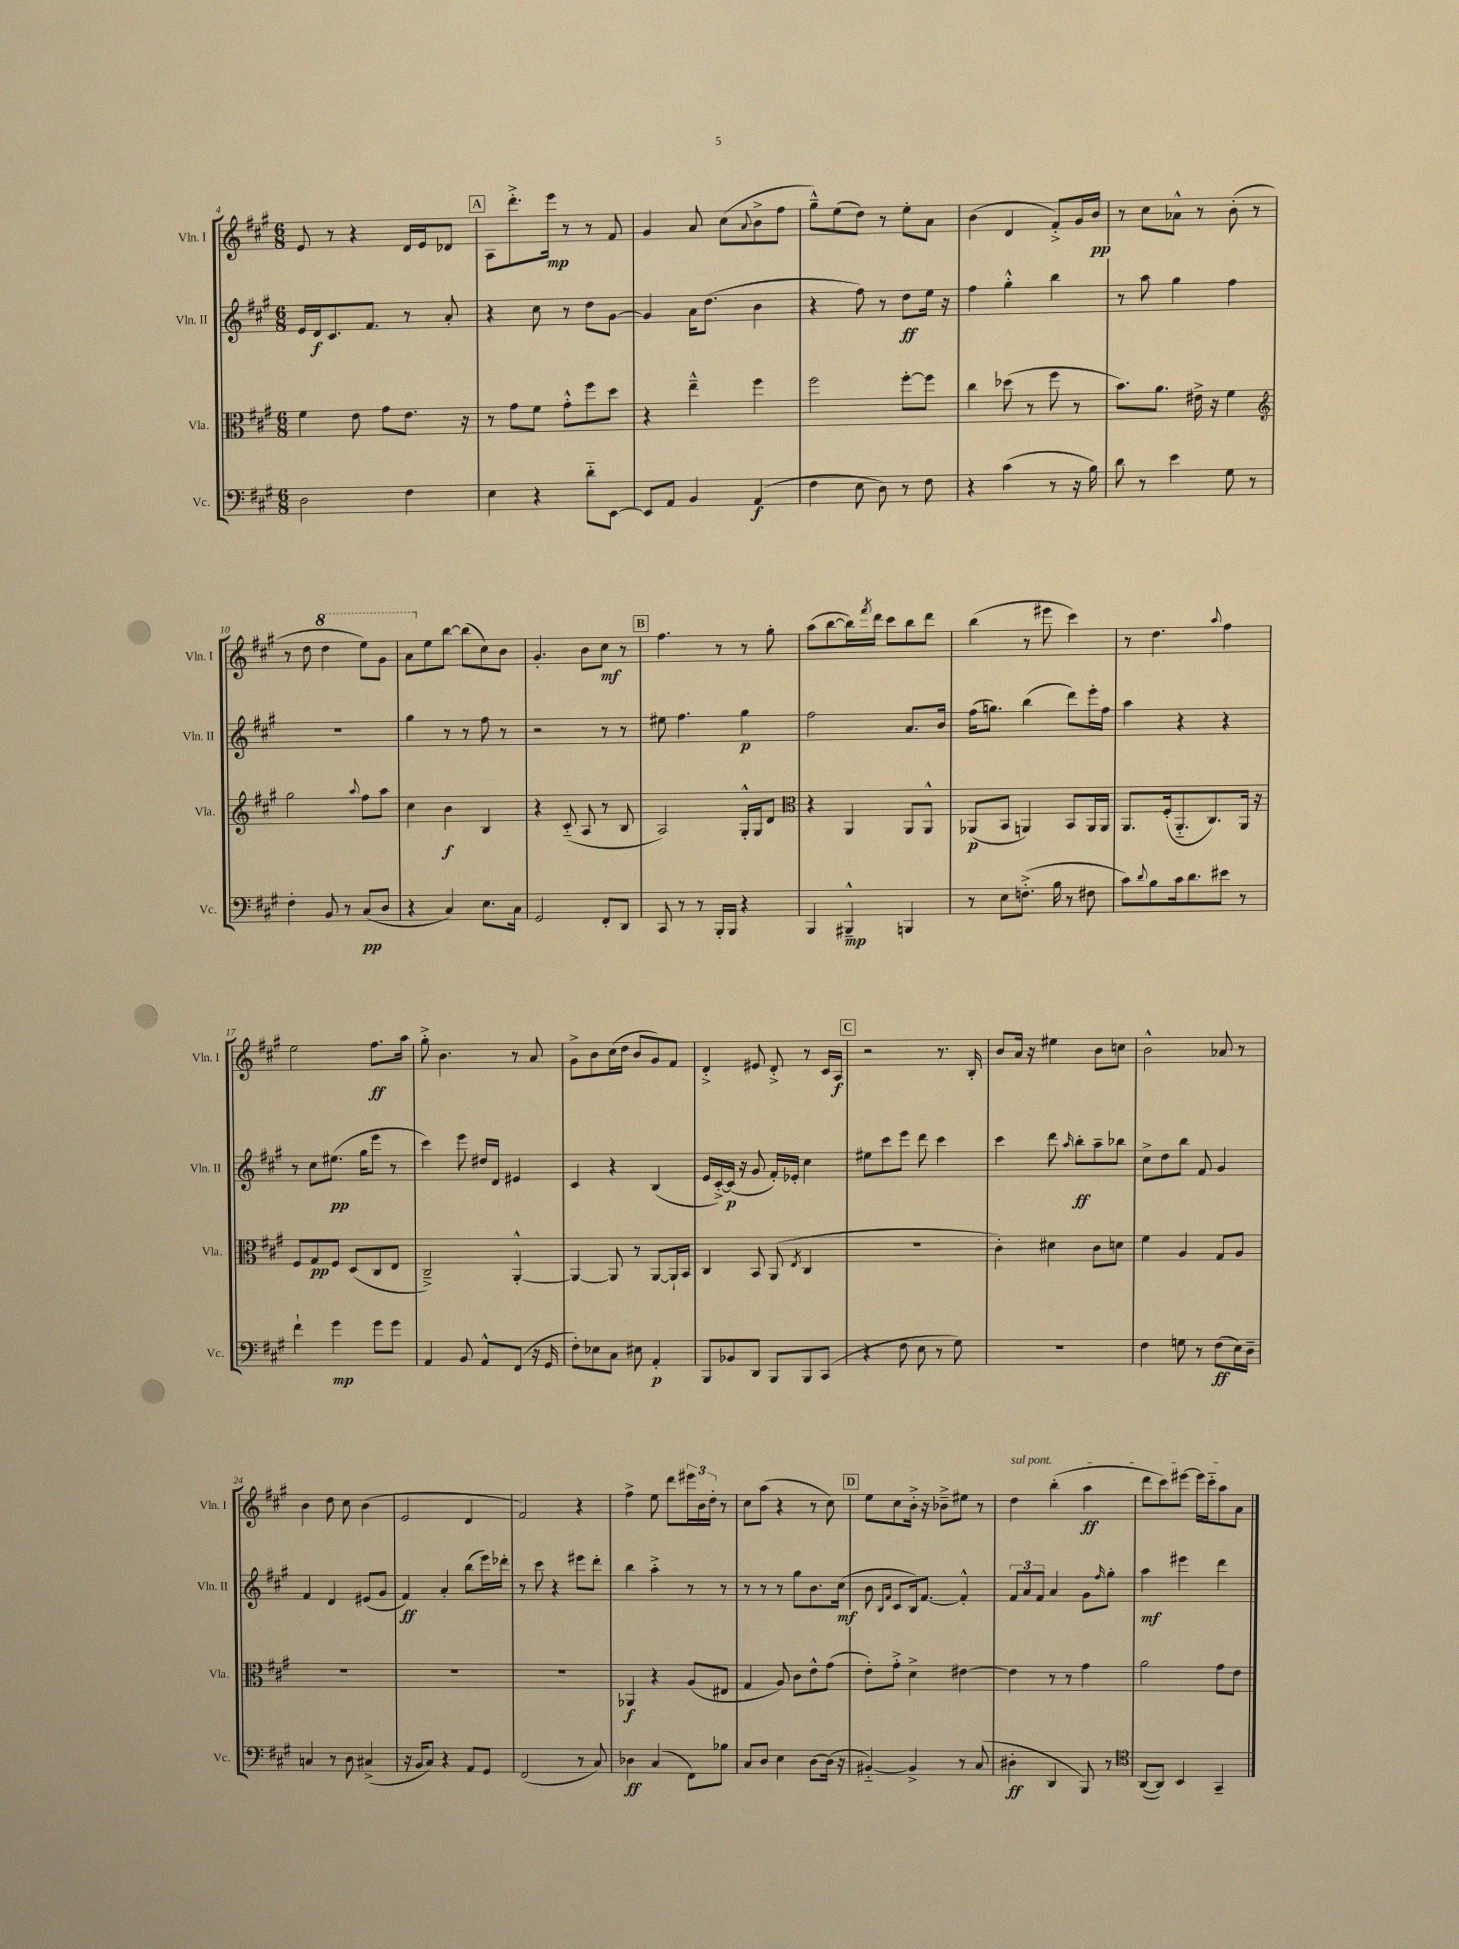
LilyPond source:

<<
\new StaffGroup <<
\new Staff = "s0" \with { instrumentName = "Vln. I" shortInstrumentName = "Vln. I" } {
    \clef treble \key a \major \numericTimeSignature \time 6/8
    e'8 r8 r4 d'16 e'16 des'8 |
    \mark \markup { \box "A" } a8 d'''8.-.-> e'''16\mp r8 r8 fis'8 |
    gis'4 a'8 cis''8( \appoggiatura { a'8 } b'8-> fis''8 |
    gis''8---^) e''8( d''8) r8 e''8-. a'8 |
    b'4( d'4 fis'8-.->) gis'16 b'16\pp |
    r8 cis''8 aes'8-^ r8 b'8-.( r8 |
    r8 d''8 \ottava #1 d'''4 e'''8) gis''8 |
    a''8 \ottava #0 e''8 b''8~ b''8( cis''8) b'8 |
    gis'4.-. b'8 cis''8\mf r8 |
    \mark \markup { \box "B" } fis''4. r8 r8 gis''8-. |
    a''8( b''8~ b''16) \acciaccatura { fis'''8 } d'''16 cis'''8 b''8 d'''8 |
    b''4( r8 eis'''8 cis'''4) |
    r8 d''4. \appoggiatura { a''8 } fis''4 |
    e''2 fis''8.\ff a''16 |
    gis''8-.-> b'4. r8 a'8 |
    gis'8-> b'8 cis''16( d''16 b'8 gis'8) fis'8 |
    d'4-.-> eis'8 d'8-.-> r8 cis'16 a16\f |
    \mark \markup { \box "C" } r2 r8. b16-. |
    b'8 a'16 r16 eis''4 b'8 c''8 |
    b'2-^ aes'8 r8 |
    b'4 d''8 cis''8 b'4( |
    e'2 d'4 |
    fis'2) r4 |
    fis''4-> e''8 d'''8 \tuplet 3/2 { eis'''16 b'16 d''16-. } r8 |
    cis''8 a''8( r4 r8 cis''8) |
    \mark \markup { \box "D" } e''8 cis''8 b'16-.-> r16 bes'8---> eis''8 r8 |
    \once \override TextSpanner.bound-details.left.text = \markup { \italic "sul pont." } d''4\startTextSpan b''4-.( a''4\ff |
    d'''8 cis'''8) eis'''8~ eis'''16 cis'''16-_ a''8 a'8\stopTextSpan \bar "|." |
}
\new Staff = "s1" \with { instrumentName = "Vln. II" shortInstrumentName = "Vln. II" } {
    \clef treble \key a \major \numericTimeSignature \time 6/8
    e'16 d'16\f cis'8. fis'8. r8 a'8-. |
    \mark \markup { \box "A" } r4 cis''8 r8 d''8 gis'8~ |
    gis'4 a'16 d''8.( b'4 |
    r4 fis''8) r8 d''8\ff e''16 r16 |
    fis''4 gis''4-.-^ b''4 |
    r8 a''8 gis''4 fis''4 |
    R2. |
    gis''4 r8 r8 fis''8 r8 |
    r2 r8 r8 |
    \mark \markup { \box "B" } eis''8 fis''4. gis''4\p |
    fis''2 a'8. b'16 |
    fis''16( g''8.) b''4( d'''8) e'''16-. fis''16 |
    a''4 r4 r4 |
    r8 cis''8 eis''8.\pp( gis''16 e'''8 r8 |
    cis'''4) e'''8 dis''16 d'16 eis'4 |
    cis'4 r4 b4( |
    e'16 cis'16~-.->) cis'16\p( r16 gis'8 fis'16-.) ees'16-. cis''4 |
    \mark \markup { \box "C" } eis''8 cis'''8 e'''8 d'''8 cis'''4 |
    cis'''4 d'''8 \grace { a''16 } b''8-.\ff a''8-- bes''8 |
    cis''8-> d''8 b''8 fis'8 gis'4 |
    fis'4 d'4 eis'8( gis'8 |
    fis'4\ff) a'4-. b''8( e'''16) des'''16-. |
    r8 cis'''8 r4 eis'''8 d'''8-. |
    b''4 a''4-.-> r8 r8 |
    r8 r8 r8 gis''8 b'8. cis''16\mf( |
    \mark \markup { \box "D" } b'8 \grace { b16 fis'16 } cis'8 b16) fis'8.~ fis'4-.-^ |
    \tuplet 3/2 { fis'8 a'8 fis'8 } a'4 gis'8 \grace { fis''16 } gis''8-. |
    a''4\mf eis'''4 d'''4 \bar "|." |
}
\new Staff = "s2" \with { instrumentName = "Vla." shortInstrumentName = "Vla." } {
    \clef alto \key a \major \numericTimeSignature \time 6/8
    fis'4 e'8 gis'8 e'8. r16 |
    \mark \markup { \box "A" } r8 gis'8 fis'8 gis'8-.-^ fis''8 d''8 |
    r4 e''4---^ fis''4 |
    fis''2 fis''8~-. fis''8 |
    cis''4 des''8( r8 fis''8 r8 |
    b'8.) a'8. eis'16-> r16 fis'4 |
    \clef treble gis''2 \appoggiatura { a''8 } fis''8 a''8 |
    cis''4 b'4\f b4 |
    r4 cis'8-_( a8 r8 b8 |
    \mark \markup { \box "B" } a2) gis16-.-^ gis16 d'8 |
    \clef alto r4 a,4 a,8 a,8-^ |
    aes,8\p( b,8 a,4) b,8 a,16 a,16 |
    a,8. fis16-.( a,8.-_ cis8.) a,16 r16 |
    fis8 gis8\pp fis8 d8( cis8 e8 |
    cis2--->) a,4~-.-^ |
    a,4~ a,8 r8 a,8~ a,16-! b,16 |
    cis4 b,8 a,8( \acciaccatura { e8 } cis4 |
    \mark \markup { \box "C" } R2. |
    cis'4-.) dis'4 cis'8 d'8 |
    fis'4 a4 gis8 a8 |
    R2. |
    R2. |
    R2. |
    aes,4\f r4 a8( eis8 |
    gis4 a8) cis'8 e'8-^ gis'8( |
    \mark \markup { \box "D" } e'8-.) gis'8-.-> d'4-> eis'4~ |
    eis'4 r8 r8 gis'4 |
    a'2 gis'8 e'8 \bar "|." |
}
\new Staff = "s3" \with { instrumentName = "Vc." shortInstrumentName = "Vc." } {
    \clef bass \key a \major \numericTimeSignature \time 6/8
    d2 fis4 |
    \mark \markup { \box "A" } e4 r4 d'8-_ e,8~ |
    e,8 a,8 b,4 a,4\f( |
    fis4 e8 d8) r8 fis8 |
    r4 cis'4( r8 r16 b16) |
    d'8 r8 e'4 gis8 r8 |
    fis4-. b,8 r8 cis8\pp( d8 |
    r4 cis4) e8. cis16 |
    gis,2 fis,8-. d,8 |
    \mark \markup { \box "B" } cis,8 r8 r8 b,,16-. b,,16 r4 |
    b,,4 bis,,4---^\mp b,,4 |
    r8 e8 f8.-.->( b16 r8 fis8 |
    cis'8) \appoggiatura { d'8 } b8 cis'16 d'8. eis'8 r8 |
    fis'4-! gis'4\mp gis'8 gis'8 |
    a,4 b,8 a,8-^ fis,8( r16 gis,16 |
    fis8-.) ees8 cis8 eis8 a,4-.\p |
    b,,8 bes,8 d,8 b,,8 b,,8 cis,8( |
    \mark \markup { \box "C" } r4 fis8 e8 r8 gis8) |
    R2. |
    fis4 g8 r8 fis8\ff( e16) d16-- |
    c4 r8 d8 cis4->( |
    r16 b,16 cis8) r4 a,8 gis,8 |
    fis,2( r8 cis8) |
    des4\ff cis4( fis,8) bes8 |
    cis8 d8 e4 d8~ d16( r16 |
    \mark \markup { \box "D" } bis,4~-_) bis,4-> r8 cis8( |
    dis4-.\ff d,4 b,,8) r8 |
    \clef tenor a,8~( a,8) b,4 gis,4-- \bar "|." |
}
>>
>>
\layout { \context { \Score currentBarNumber = #4 } }
